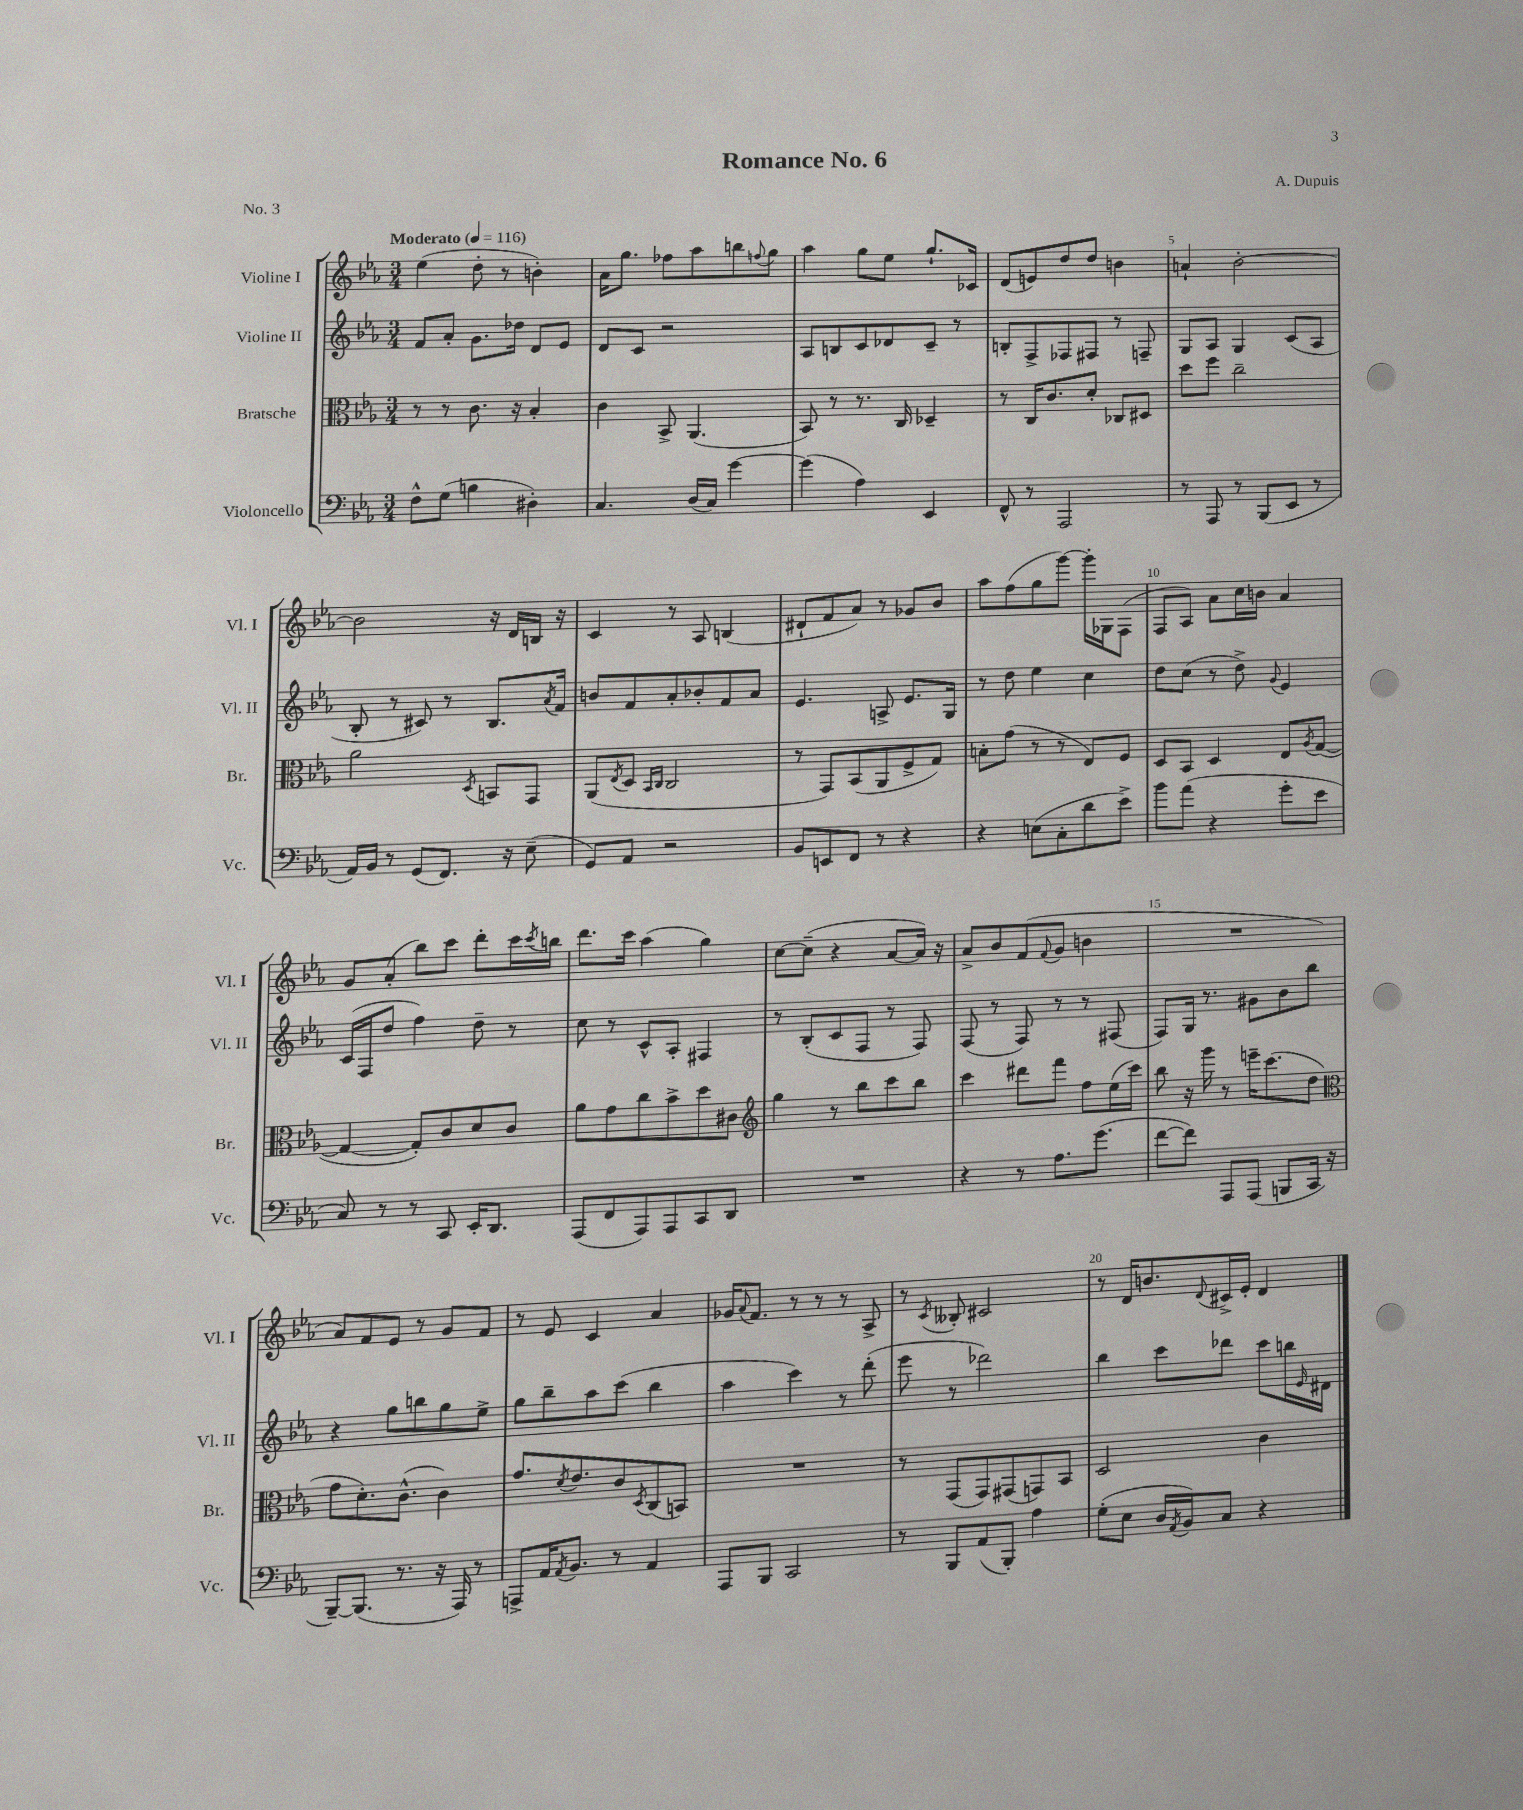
\header { title = "Romance No. 6" composer = "A. Dupuis" piece = "No. 3" }
<<
\new StaffGroup <<
\new Staff = "s0" \with { instrumentName = "Violine I" shortInstrumentName = "Vl. I" } {
    \clef treble \key ees \major \numericTimeSignature \time 3/4 \tempo "Moderato" 4 = 116
    ees''4( d''8-. r8 b'4-.) |
    aes'16 g''8. fes''8 aes''8 b''8 \appoggiatura { f''8 } g''8 |
    aes''4 g''8 ees''8 g''8.-! ces'16 |
    d'8( e'8) d''8 d''8 b'4 |
    a'4-! bes'2~-. |
    bes'2 r16 d'16 b16 r16 |
    c'4 r8 aes8 b4( |
    dis'8-! f'8 aes'8) r8 ges'8 bes'8 |
    aes''8 f''8( g''8 g'''8~) g'''16-. ges16 f8( |
    f8 aes8) aes'8 c''16 b'16 aes'4 |
    g'8 aes'8-.( bes''8) c'''8 d'''8-. c'''16 \acciaccatura { c'''8 } b''16 |
    d'''8. c'''16 aes''4( g''4) |
    c''8~ c''8--( r4 aes'8~ aes'16) r16 |
    aes'8-> bes'8 f'8( \appoggiatura { f'8 } g'8 b'4 |
    R2. |
    aes'8) f'8 ees'8 r8 g'8 f'8 |
    r8 ees'8 c'4 aes'4 |
    ges'16 \appoggiatura { aes'8 } f'8. r8 r8 r8 aes8-> |
    r8 \acciaccatura { c'8 } beses8-. cis'2 |
    r8 d'16 b'8. \appoggiatura { d'8 } cis'16-> ees'16-. d'4 \bar "|." |
}
\new Staff = "s1" \with { instrumentName = "Violine II" shortInstrumentName = "Vl. II" } {
    \clef treble \key ees \major \numericTimeSignature \time 3/4
    f'8 aes'8-. g'8. des''16 d'8 ees'8 |
    d'8 c'8 r2 |
    aes8 b8 c'8 des'8 c'8-- r8 |
    b8-. f8-> fes8 fis8 r8 f8-- |
    g8 aes8 g4 c'8( aes8 |
    bes8-. r8 cis'8) r8 bes8. \acciaccatura { aes'8 } f'16 |
    b'8 f'8 aes'8-. bes'8-. f'8 aes'8 |
    ees'4. a8-> ees'8. g16 |
    r8 d''8 ees''4 c''4 |
    d''8 c''8( r8 d''8->) \appoggiatura { g'8 } ees'4 |
    c'16( f16 d''8 f''4) d''8-- r8 |
    c''8 r8 c'8-^ aes8-. fis4 |
    r8 bes8-.( c'8 f8 r8 f8) |
    f8( r8 f8) r8 r8 fis8( |
    f8) g16 r8. gis'8 bes'8 bes''8 |
    r4 g''8 b''8 g''8 ees''8-> |
    g''8 bes''8-- aes''8 c'''8( bes''4 |
    aes''4 c'''4) r8 d'''8-.( |
    ees'''8 r8 des'''2) |
    bes''4 c'''8 des'''8 c'''8 b''16 \grace { ees'16 } dis'16 \bar "|." |
}
\new Staff = "s2" \with { instrumentName = "Bratsche" shortInstrumentName = "Br." } {
    \clef alto \key ees \major \numericTimeSignature \time 3/4
    r8 r8 c'8. r16 bes4-. |
    c'4 bes,8-> aes,4.( |
    bes,8) r8 r8. c16 des4-- |
    r8 c16 c'8. d'8-. ces8 dis8 |
    d''8 f''8 c''2-- |
    aes'2 \acciaccatura { d8 } b,8 g,8 |
    aes,8( \acciaccatura { ees8 } d8 \grace { bes,16 c16 } c2 |
    r8 g,8) bes,8( aes,8 f8-> g8) |
    b8-. g'8( r8 r8 ees8) f8 |
    d8 bes,8 d4 ees8 \acciaccatura { aes8 } g8~( |
    g4~ g8-.) c'8 d'8 c'8 |
    aes'8 g'8 c''8 bes'8-> d''8 cis'8 |
    \clef treble g''4 r8 bes''8 c'''8 bes''8 |
    c'''4 dis'''8 f'''8 f''8 ees''16( c'''16) |
    bes''8 r16 g'''16 r8 e'''16-- c'''8.( d''8 |
    \clef alto g'8 d'8.-.) c'8.-^( c'4) |
    g'8. \acciaccatura { d'8 } ees'8. c'8 \acciaccatura { d8 } c8( b,8) |
    R2. |
    r8 g,8( g,8) gis,8( g,8) bes,8 |
    d2 c'4 \bar "|." |
}
\new Staff = "s3" \with { instrumentName = "Violoncello" shortInstrumentName = "Vc." } {
    \clef bass \key ees \major \numericTimeSignature \time 3/4
    f8-^ g8( b4 dis4-.) |
    c4. d16( c16) g'4~ |
    g'4( aes4) ees,4 |
    f,8-^ r8 aes,,2 |
    r8 aes,,8 r8 bes,,8( ees,8 r8 |
    aes,16) bes,16 r8 g,8( f,8.) r16 ees8--( |
    g,8) aes,8 r2 |
    bes,8 e,8 f,8 r8 r4 |
    r4 e8( c8-. d'8 ees'8->) |
    bes'8 aes'8( r4 g'8-. ees'8 |
    c8) r8 r8 c,8 ees,16-. d,8. |
    aes,,8( f,8 aes,,8) aes,,8 c,8 d,8 |
    R2. |
    r4 r8 aes8. g'8.( |
    f'8~ f'8) aes,,8 aes,,8( b,,8 c,16 r16 |
    bes,,8~--) bes,,8.( r8. r16 aes,,16) r8 |
    a,,8-> aes,16 \acciaccatura { aes,8 } bes,8. r8 aes,4 |
    aes,,8 bes,,8 c,2 |
    r8 bes,,8 aes,8( bes,,8-.) aes4 |
    g8-.( ees8 d16 \acciaccatura { aes,8 } bes,16) c8 r4 \bar "|." |
}
>>
>>
\layout { \context { \Score \override BarNumber.break-visibility = ##(#f #t #t) barNumberVisibility = #(every-nth-bar-number-visible 5) } }
